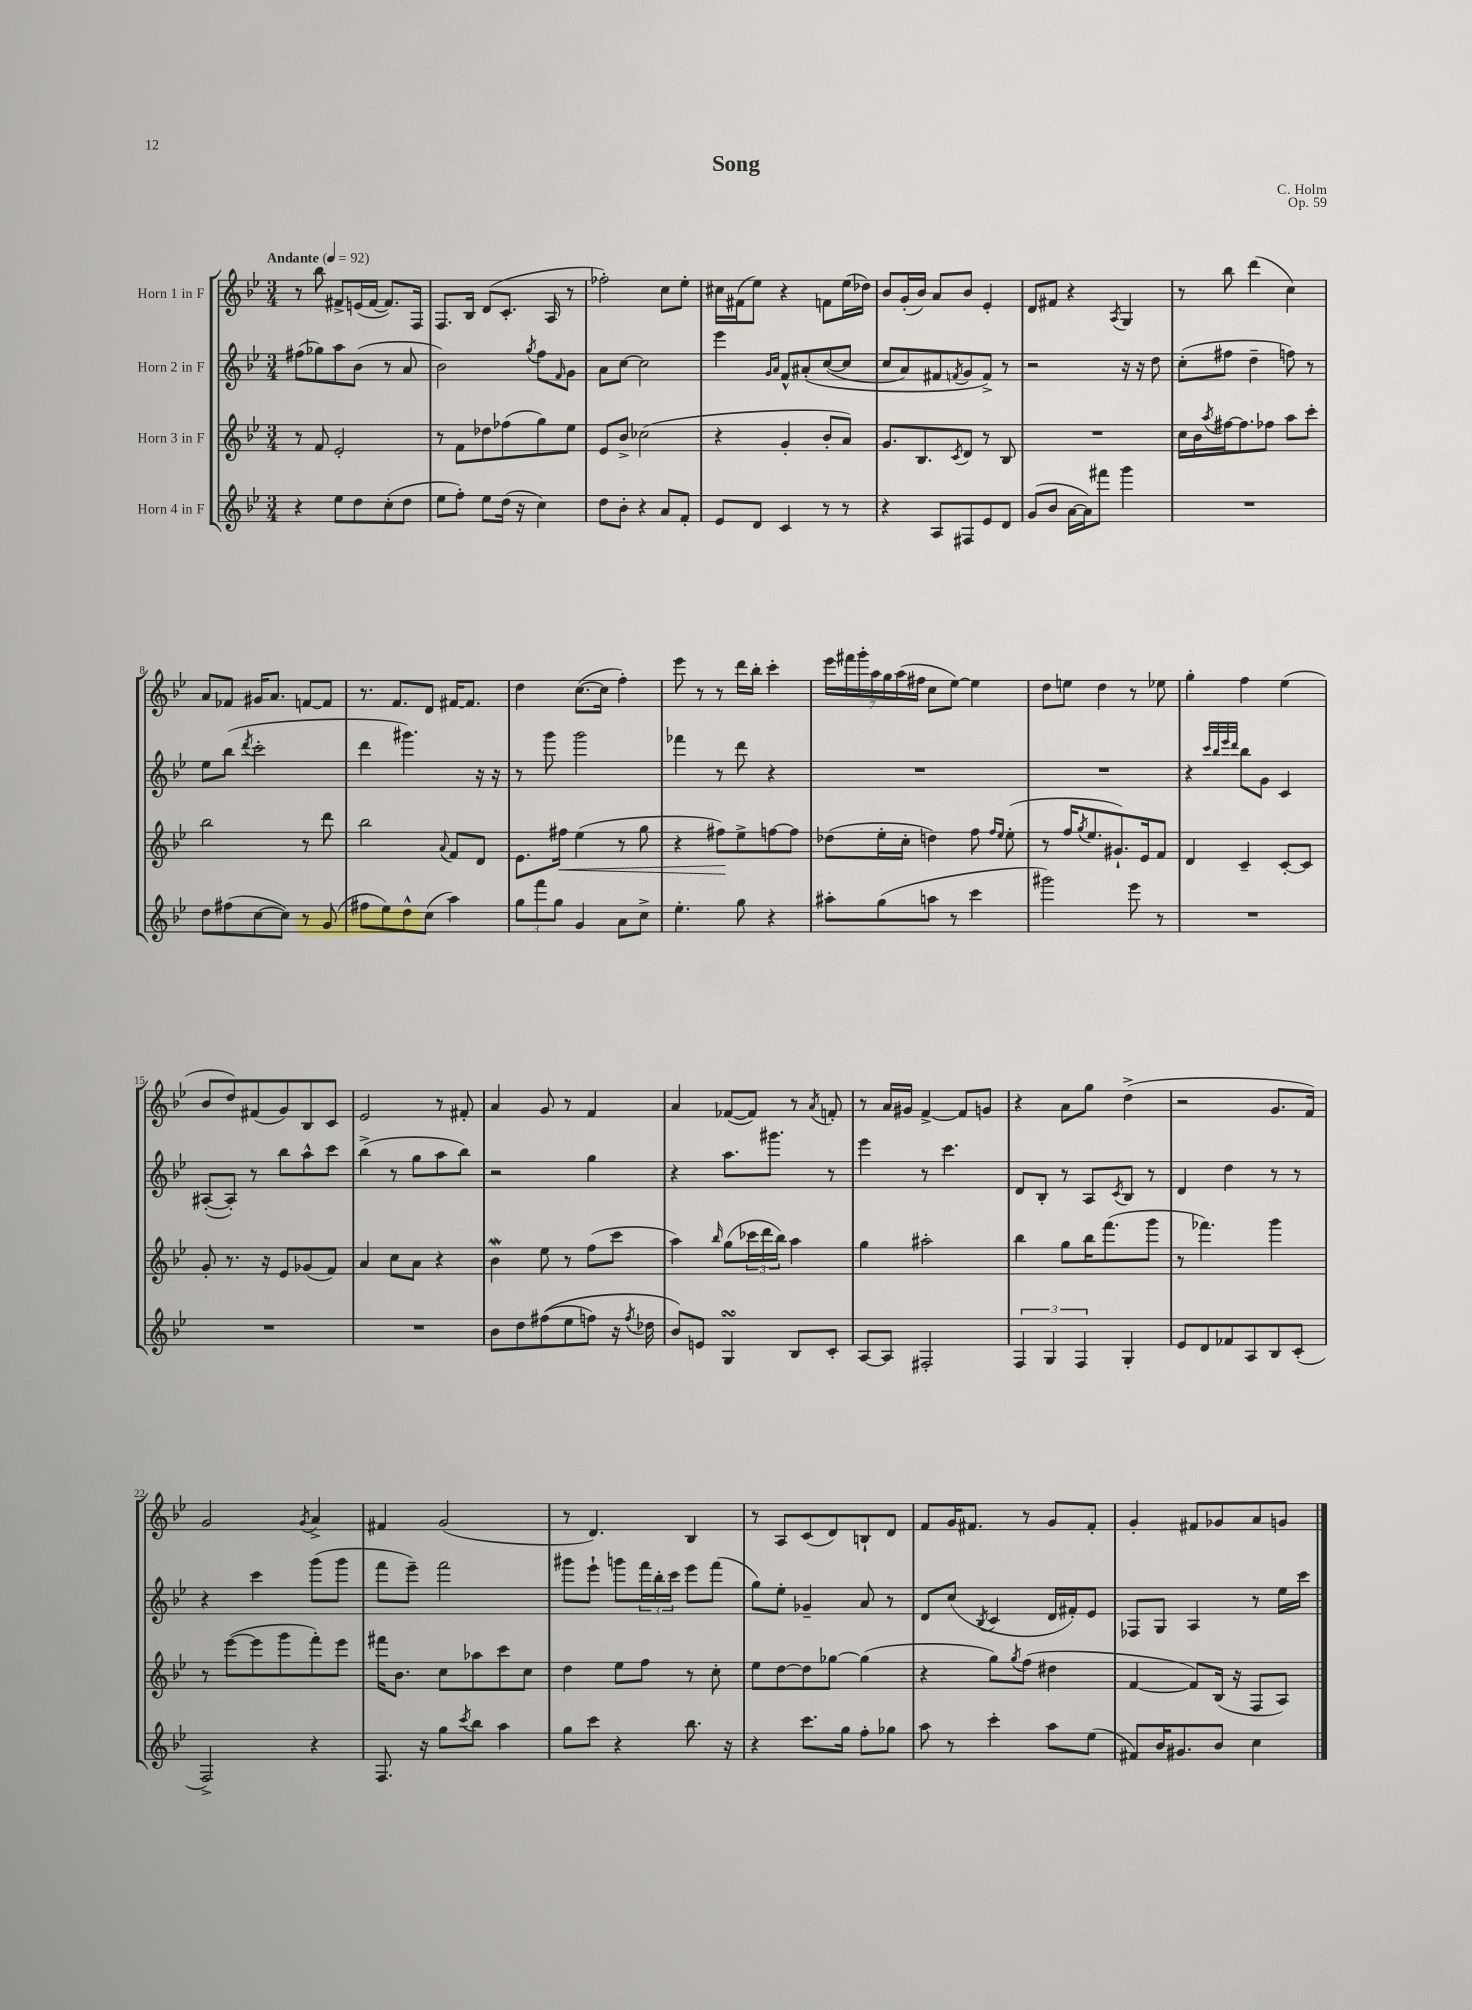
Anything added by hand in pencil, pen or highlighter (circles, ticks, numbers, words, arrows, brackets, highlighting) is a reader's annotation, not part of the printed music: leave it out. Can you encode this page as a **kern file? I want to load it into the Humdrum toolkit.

**kern	**kern	**dynam	**kern	**kern
*part4	*part3	*part3	*part2	*part1
*staff4	*staff3	*staff3	*staff2	*staff1
*I"Horn 4 in F	*I"Horn 3 in F	*	*I"Horn 2 in F	*I"Horn 1 in F
*clefG2	*clefG2	*	*clefG2	*clefG2
*k[b-e-]	*k[b-e-]	*	*k[b-e-]	*k[b-e-]
*M3/4	*M3/4	*	*M3/4	*M3/4
*MM92	*MM92	*	*MM92	*MM92
=1	=1	=1	=1	=1
!	!	!	!	!LO:TX:a:B:t=Andante
4r	8r	.	(8ff#X\L	8r
.	8f/	.	8gg-X\)	8bb-\
8ee-\L	2e-'/	.	8aa\	8f#X^/L
8dd\	.	.	(8b-\J	(16en/L
.	.	.	.	[16f#/JJ
(8cc'\	.	.	8r	8.f#/L])
8dd\J	.	.	8a/	.
.	.	.	.	16F/Jk
=2	=2	=2	=2	=2
8ee-\L	8r	.	2b-\)	8.F/L
8ff'\J)	8f\L	.	.	.
.	.	.	.	16B-/Jk
8ee-\L	8dd-X\	.	.	(8d/L
(16dd\Jk	(8ff-X\	.	.	8.c'/J
16r	.	.	.	.
.	.	.	8qgg/	.
4cc\)	8gg\)	.	8ff\L	.
.	.	.	.	16A/
.	.	.	16qqf/	.
.	8ee-\J	.	8g\J	8r
=3	=3	=3	=3	=3
8dd\L	8e-/L	.	8a\L	2ff-X'\)
8b-'\J	8b-^/J	.	[8cc\J	.
4r	(2cc-X\	.	2cc\]	.
8a/L	.	.	.	8cc\L
8f'/J	.	.	.	8ee-'\J
=4	=4	=4	=4	=4
8e-/L	4r	.	4eee-\	16cc#X\LL
.	.	.	.	(16f#X\J
8d/J	.	.	.	8ee-\J)
.	.	.	16qqg/LL	.
.	.	.	16qqa/JJ	.
4c/	4g'/	.	8f^^/L	4r
.	.	.	(8a#X'/	.
8r	8b-'/L	.	([8cc/	8fn\L
8r	8a/J)	.	8cc/J]	(16ee-\L
.	.	.	.	16dd-X\JJ)
=5	=5	=5	=5	=5
4r	8.g/L	.	8cc/L	8b-/L
.	.	.	8a/)	(16g'/L
.	8.B-/	.	.	16b-/JJ)
8A/L	.	.	8f#X/	8a/L
.	8qc/	.	8qfn/	.
8F#X/	8d/J	.	8g/	8b-/J
8e-/	8r	.	8f^/J)	4e-'/
8d/J	8B-/	.	8r	.
=6	=6	=6	=6	=6
(8g/L	2.r	.	2r	8d/L
8b-/J	.	.	.	8f#X/J
[16a\LL	.	.	.	4r
16a\J])	.	.	.	.
8fff#X\J	.	.	.	.
.	.	.	.	8qA/
4ggg\	.	.	16r	4G/
.	.	.	16r	.
.	.	.	8dd\	.
=7	=7	=7	=7	=7
2.r	16cc\LL	.	(8cc'\L	8r
.	16b-\	.	.	.
.	8qaa/	.	.	.
.	[16ff#X\J	.	8ff#X\J	8bb-\
.	8.ff#\]	.	.	.
.	.	.	4dd~\	(4ddd\
.	8ff-X\J	.	.	.
.	8aa\L	.	8ffn\)	4cc\)
.	8ccc'\J	.	8r	.
!!LO:LB:g=z
=8	=8	=8	=8	=8
8dd\L	2bb-\	.	8ee-\L	8a/L
(8ff#X\	.	.	(8bb-\J	8f-X/J
.	.	.	8qddd/	.
[8cc\	.	.	2ccc'\	16g#X/KL
.	.	.	.	8.a/J
8cc\J])	.	.	.	.
8r	8r	.	.	[8fn/L
(8g/	8ddd\	.	.	8f/J]
=9	=9	=9	=9	=9
8ff#X\L	2bb-\	.	4ddd\	8.r
8ee-\)	.	.	.	.
.	.	.	.	8.f/L
8dd^^\	.	.	4.ggg#X\)	.
(8cc\J	.	.	.	8d/J
.	8qqa/	.	.	.
4aa\)	8f/L	.	.	[16f#X/KL
.	.	.	.	8.f#/J]
.	8d/J	.	16r	.
.	.	.	16r	.
=10	=10	=10	=10	=10
12gg\L	8.e-\L	.	8r	4dd\
12fff\	.	.	.	.
.	.	.	8ggg\	.
12gg\J	.	.	.	.
!	!	!LO:HP:b	!	!
.	16ff#X\Jk	<	.	.
4g/	(4ee-\	.	2ggg\	([8.cc\L
.	.	.	.	16cc\Jk]
8a\L	8r	.	.	4ff'\)
8cc^\J	8gg\	.	.	.
=11	=11	=11	=11	=11
4.ee-'\	4r	.	4fff-X\	8eee-\
.	.	.	.	8r
.	8ff#X\L)	.	8r	8r
8gg\	8ee-^\	[	8ddd\	16ddd\LL
.	.	.	.	16bb-'\JJ
4r	[8ffn\	.	4r	4ccc'\
.	8ff\J]	.	.	.
=12	=12	=12	=12	=12
8aa#X'\L	(8dd-X\L	.	2.r	28eee-\LL
.	.	.	.	28fff#X\
.	.	.	.	28ggg'\
.	.	.	.	28aa\
(8gg\	16ee-'\L	.	.	.
.	.	.	.	28gg\
.	.	.	.	(28aa\
.	16cc'\JJ	.	.	.
.	.	.	.	28ff#X\JJ
8aan\J	4ddn\)	.	.	8cc\L
8r	.	.	.	[8ee-\J)
4ccc\	8ff\	.	.	4ee-\]
.	16qqff/LL	.	.	.
.	16qqee-/JJ	.	.	.
.	(8ee-'\	.	.	.
=13	=13	=13	=13	=13
2ggg#X\)	8r	.	2.r	8dd\L
.	16ff/KL	.	.	8een\J
.	8qgg/	.	.	.
.	8.ee-/	.	.	.
.	.	.	.	4dd\
.	8.g#X`/)	.	.	.
8eee-\	.	.	.	8r
.	16e-/k	.	.	.
8r	8f/J	.	.	8ee-X\
=14	=14	=14	=14	=14
2.r	4d/	.	4r	4gg'\
.	.	.	32qqccc/LLL	.
.	.	.	32qqbb-/	.
.	.	.	32qqeee-/	.
.	.	.	32qqddd/JJJ	.
.	4c~/	.	8bb-\L	4ff\
.	.	.	8g\J	.
.	[8c'/L	.	4c/	(4ee-\
.	8c/J]	.	.	.
!!LO:LB:g=z
=15	=15	=15	=15	=15
2.r	8g'/	.	([8A#X'/L	8b-/L
.	8.r	.	8A#'/J])	8dd/)
.	.	.	8r	(8f#X/
.	16r	.	.	.
.	8e-/L	.	8bb-\L	8g/)
.	(8g-X/	.	8aa^^\	8B-/
.	8f/J)	.	8ccc\J	8c/J
=16	=16	=16	=16	=16
2.r	4a/	.	(4bb-^\	2e-/
.	8cc\L	.	8r	.
.	8a\J	.	8gg\L	.
.	4r	.	8aa\	8r
.	.	.	8bb-\J)	8f#X'/
=17	=17	=17	=17	=17
8b-\L	4b-w\	.	2r	4a/
8dd\	.	.	.	.
((8ff#X\	8ee-\	.	.	8g/
8ee-\	8r	.	.	8r
8ffn\J)	(8ff\L	.	4gg\	4f/
16r	8ccc\J	.	.	.
8qff/	.	.	.	.
16dd-X\	.	.	.	.
=18	=18	=18	=18	=18
8b-/L)	4aa\)	.	4r	4a/
8en/J	.	.	.	.
.	16qqbb-/	.	.	.
4GsSSS/	(8gg\L	.	8.aa\L	([8f-X/L
.	24ccc-X\L	.	.	8f-/J])
.	24ddd\	.	.	.
.	.	.	8.ggg#X\J	.
.	24bb-\JJ)	.	.	.
8B-/L	4aa\	.	.	8r
.	.	.	.	8qa/
8c'/J	.	.	8r	8fn'/
=19	=19	=19	=19	=19
[8A/L	4gg\	.	4eee-\	8r
8A/J]	.	.	.	16a/LL
.	.	.	.	16g#X/JJ
2F#X'/	2aa#X'\	.	8r	[4f^/
.	.	.	4.ccc\	.
.	.	.	.	8f/L]
.	.	.	.	8gn/J
=20	=20	=20	=20	=20
6F/	4bb-\	.	8d/L	4r
.	.	.	8B-'/J	.
6G/	.	.	.	.
.	8gg\L	.	8r	8a\L
6F/	.	.	.	.
.	16bb-\K	.	8A/L	8gg\J
.	(8.fff\	.	.	.
.	.	.	8qc/	.
4G'/	.	.	8B-/J	(4dd^\
.	8ggg\J	.	8r	.
=21	=21	=21	=21	=21
8e-/L	8r	.	4d/	2r
8d/	4.fff-X\)	.	.	.
8f-X/	.	.	4dd\	.
8A/	.	.	.	.
8B-/	4ggg\	.	8r	8.g/L
(8c'/J	.	.	8r	.
.	.	.	.	16f/Jk)
!!LO:LB:g=z
=22	=22	=22	=22	=22
2F^/)	8r	.	4r	2g/
.	([8eee-\L	.	.	.
.	8eee-\]	.	4ccc\	.
.	8ggg\	.	.	.
.	.	.	.	8qg/
4r	8fff'\)	.	(8ggg\L	4a^/
.	8eee-\J	.	8ggg\J	.
=23	=23	=23	=23	=23
8.F/	16fff#X\KL	.	8fff\L	4f#X/
.	8.b-\J	.	.	.
.	.	.	8eee-~\J)	.
16r	.	.	.	.
8gg\L	8cc\L	.	2fff\	(2g/
8qccc/	.	.	.	.
8bb-\J	8aa-X\	.	.	.
4aa\	8ccc\	.	.	.
.	8cc\J	.	.	.
=24	=24	=24	=24	=24
8gg\L	4dd\	.	8ggg#X\L	8r
8ccc\J	.	.	8eee-`\J	4.d/)
4r	8ee-\L	.	8gggn\L	.
.	8ff\J	.	24fff\L	.
.	.	.	24bb-'\	.
.	.	.	24ccc\JJ	.
8.bb-\	8r	.	8eee-\L	4B-/
.	8cc'\	.	(8fff\J	.
16r	.	.	.	.
=25	=25	=25	=25	=25
4r	8ee-\L	.	8gg\L)	8r
.	[8dd\	.	8ee-'\J	8A/L
8.ccc\L	8dd\]	.	4g-X~/	(8c/
.	[8gg-X\J	.	.	8d/)
16gg\Jk	.	.	.	.
8ff'\L	(4gg-\]	.	8a/	8Bn`/
8gg-X\J	.	.	8r	8d/J
=26	=26	=26	=26	=26
8aa\	4r	.	8d/L	8f/L
8r	.	.	(8cc/J	16g/K
.	.	.	.	8.f#X/J
.	.	.	8qB-/	.
4ccc'\	8gg\L)	.	4c/	.
.	8qgg/	.	.	.
.	(8ff\J	.	.	8r
8aa\L	4dd#X\	.	16d/LL	8g/L
.	.	.	16f#X'/J)	.
(8ee-\J	.	.	8e-/J	8f#'/J
=27	=27	=27	=27	=27
8f#X/L)	[4f/	.	8F-X/L	4g'/
16b-/K	.	.	8G/J	.
8.g#X/	.	.	.	.
.	8f/L])	.	4A/	8f#X/L
8b-/J	(16B-/Jk	.	.	8g-X/
.	16r	.	.	.
4cc\	8F/L	.	8r	8a/
.	8A/J)	.	16ee-\LL	8gn/J
.	.	.	16ccc\JJ	.
==	==	==	==	==
*-	*-	*-	*-	*-
